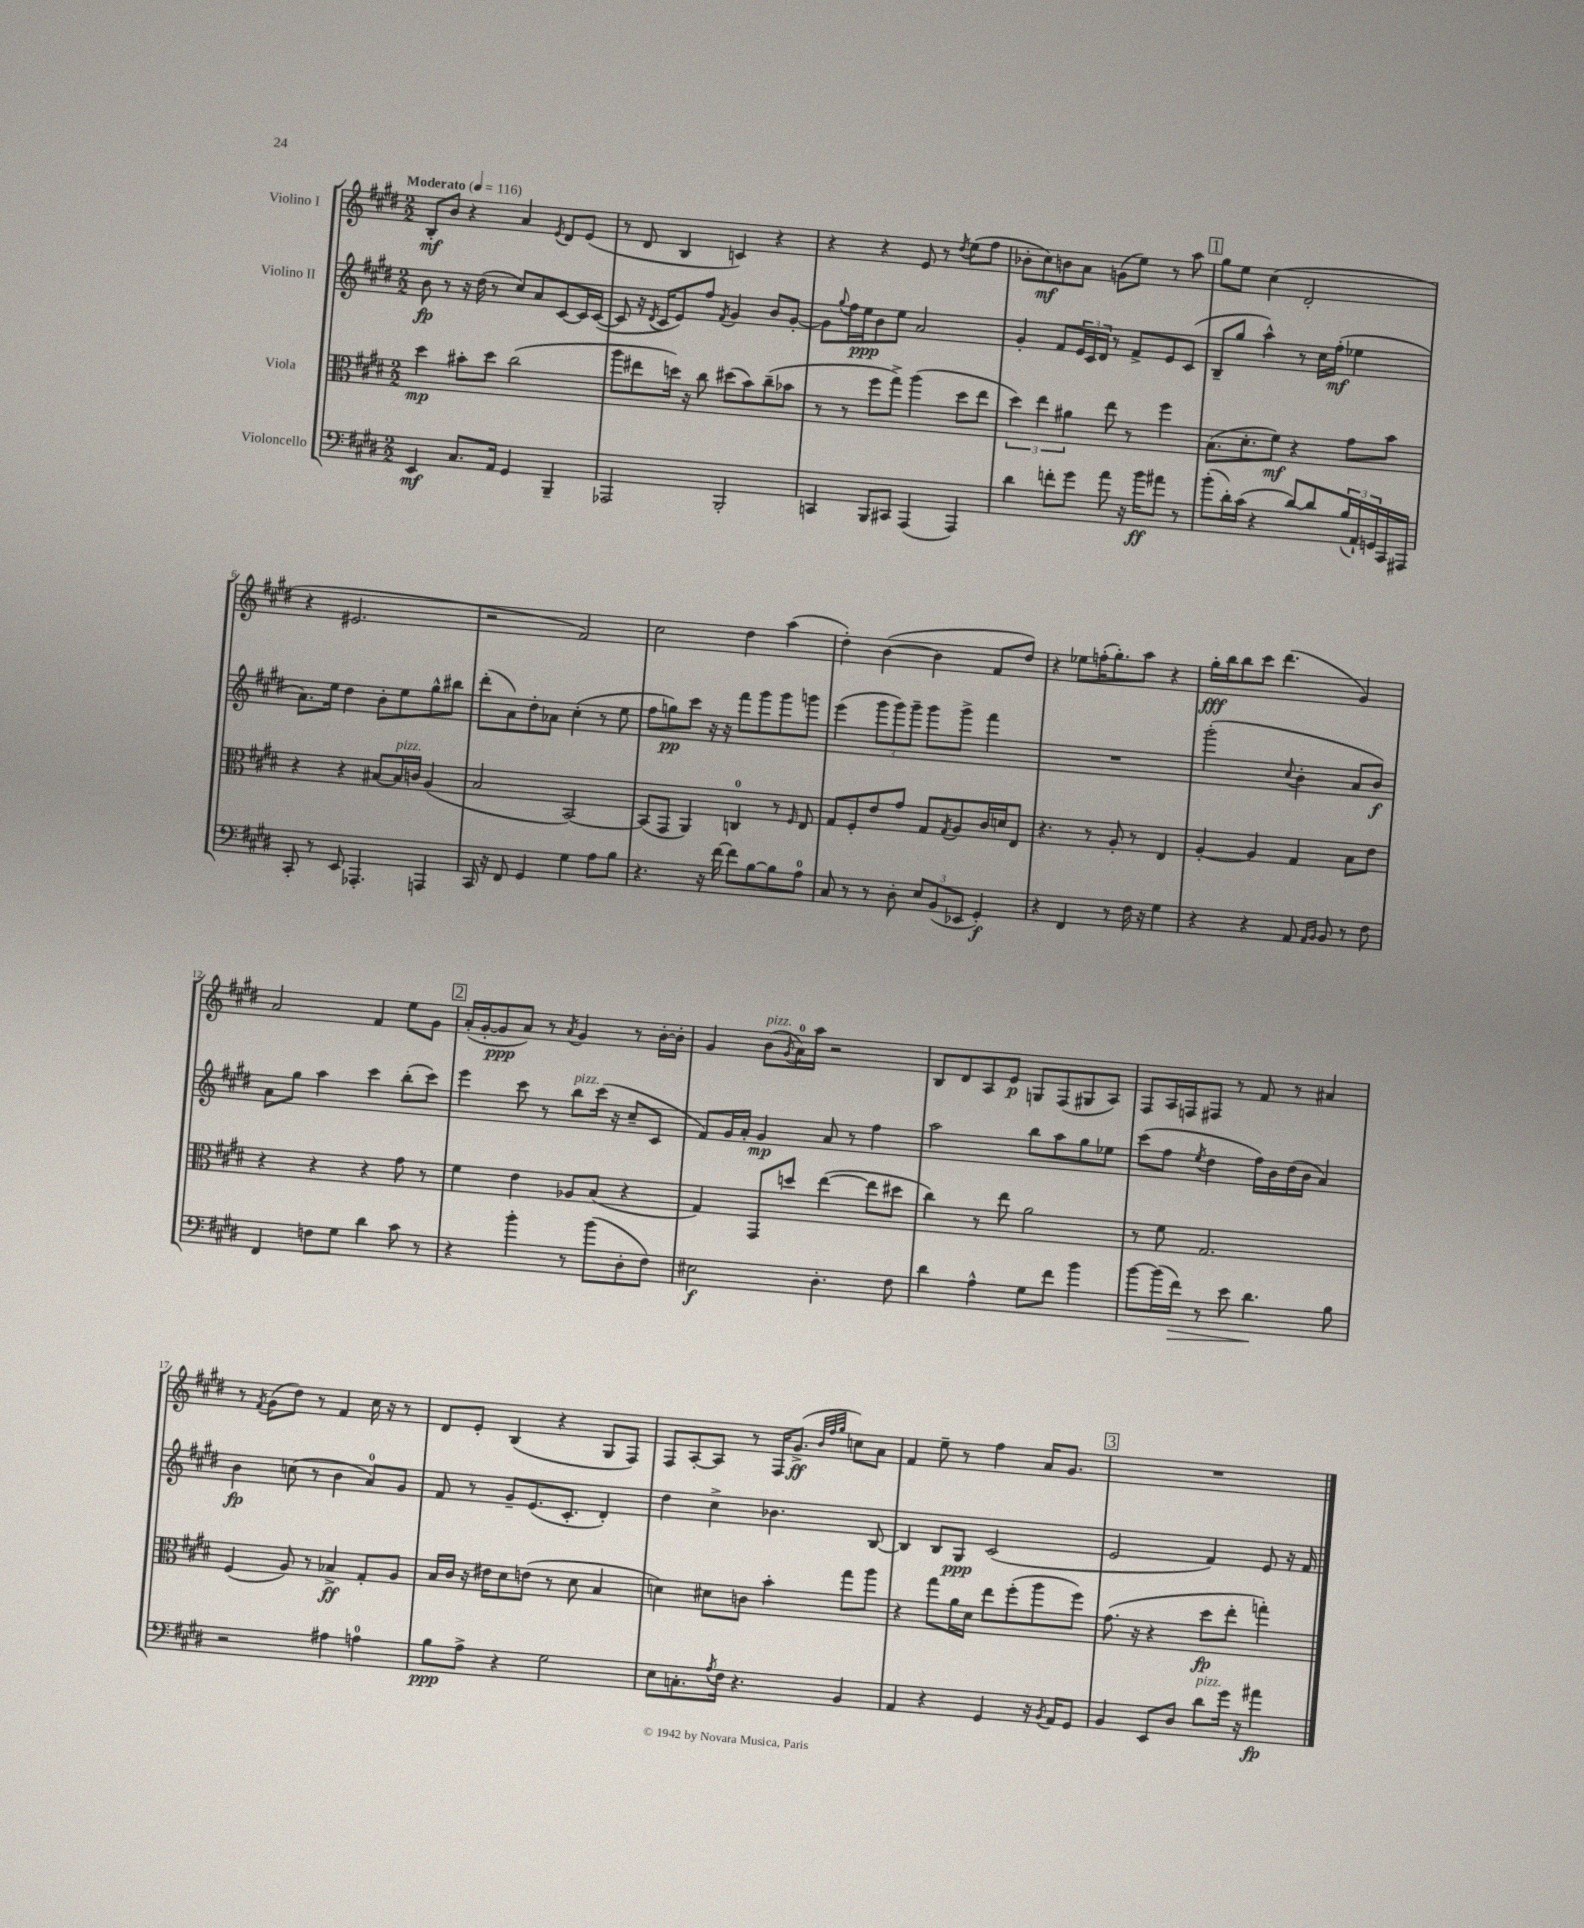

**kern	**kern	**kern	**kern
*staff4	*staff3	*staff2	*staff1
*clefF4	*clefC3	*clefG2	*clefG2
*k[f#c#g#d#]	*k[f#c#g#d#]	*k[f#c#g#d#]	*k[f#c#g#d#]
*M2/2	*M2/2	*M2/2	*M2/2
*MM116	*MM116	*MM116	*MM116
4EE	4dd#	8b	8B'
.	.	8r	8b
8.C#	8b#'	16r	4r
.	.	(16dd#	.
.	8dd#	8r	.
16AA	.	.	.
4GG#	(2cc#	8cc#)	4a
.	.	8a	.
.	.	.	8qe
4BBB~	.	[8c#	8d#
.	.	16c#]	(8e
.	.	([16c#	.
=	=	=	=
2AAA-	8aa	8c#]	8r
.	8ee#	16r	8d#
.	.	8qd#	.
.	.	16c#	.
.	16dd)	8e)	4B
.	16r	.	.
.	8cc#	8ff#	.
.	.	8qf#	.
2BBB'	(8dd#	4g#	4c)
.	8b)	.	.
.	(8cc#~	8b	4r
.	8b-	[8g#'	.
=	=	=	=
4CC	8r	8g#]	4r
.	.	8qqgg#	.
.	8r	16ff#	.
.	.	16ee	.
8BBB	8ff#	8b	4r
8CC#	8gg#^)	8ee	.
(4AAA	(4aa	2a	8e
.	.	.	8r
.	.	.	8qdd#
4AAA)	8dd#	.	(8ee
.	8ee	.	8ff#
=	=	=	=
4d#	6dd#)	4g#'	8b-'
.	.	.	8cc#)
.	6ee	.	.
8f'	.	8f#	8b
.	6a#	.	.
8g#	.	24e	8a
.	.	24c#	.
.	.	24d#	.
8a	8ee	8r	(8g
16r	8r	8f#^	8ee)
16b	.	.	.
8a#	4ff#	8e	8r
8r	.	(8c#	8aa
=	=	=	=
(8b'	(8.B	8B~	8gg#
16d#')	.	8gg#	8ee
(16c#	8.d#'	.	.
4r	.	4aa^^)	(4cc#
.	8f#)	.	.
[8d#)	4r	8r	2d#'
8d#]	.	16cc#	.
.	.	(16ff#'	.
(24B	8g#	4ee-	.
24AA`)	.	.	.
24GG	.	.	.
16CC#	8b	.	.
16AAA#	.	.	.
=	=	=	=
8CC#'	4r	8.a)	4r
8r	.	.	.
.	.	16ee	.
8EE	4r	4dd#	2.e#
4.AAA-'	.	.	.
.	[8B#	8b'	.
.	16B#]	8ee	.
.	16c	.	.
4AAA	(4A	8gg#^^	.
.	.	8bb#	.
=	=	=	=
16CC#	2B	(8ddd#'	2r
16r	.	.	.
8FF#	.	8a)	.
4GG#	.	8dd#'	.
.	.	8a-	.
4G#	[2BB)	(4cc#'	2f#)
8A	.	8r	.
8B	.	8ee	.
=	=	=	=
4.r	(8BB]	8ff#	2cc#
.	8GG#	8gg)	.
.	4AA)	8ccc#	.
16r	.	16r	.
[16f#	.	16r	.
8f#]	4C	8fff#	4dd#
[8B	.	8ggg#	.
8B]	8r	8ggg#	(4aa
.	16qqF#	.	.
8A	8E	8ggg	.
=	=	=	=
8C#	8G#	(4eee	4dd#')
8r	8F#'	.	.
8r	8e	12ggg#	([4b
.	.	12ggg#)	.
8D#'	8g#	.	.
.	.	12ggg#~	.
12E	8G#	8ggg#	4b]
(12BB	.	.	.
.	8qG#	.	.
.	8A	8ggg#^	.
12EE-	.	.	.
4GG#')	16c#	4fff#	8f#
.	16d	.	.
.	8E	.	8dd#)
=	=	=	=
4r	4.r	1r	4r
4FF#	.	.	8ee-
.	8r	.	(16ff'
.	.	.	8.gg#')
8r	8A'	.	.
16F#	8r	.	8aa
16r	.	.	.
4G#	4E	.	4r
=	=	=	=
4r	[4A'	(2ggg#'	16gg#'
.	.	.	16bb
.	.	.	8bb
4r	4A]	.	8ccc#
.	.	.	(4.ddd#
.	.	8qqcc#	.
8AA	4G#	4b'	.
16qqAA	.	.	.
16qqBB	.	.	.
8BB	.	.	.
8r	8B	8a	4g#)
8F#	8e	8b)	.
=	=	=	=
4FF#	4r	8a	2a
.	.	8gg#	.
8F	4r	4aa	.
8G#	.	.	.
4d#	4r	4ccc#	4f#
8c#	8g#	(8bb'	8ee
8r	8r	8ccc#)	8g#
=	=	=	=
4r	4f#	4eee	(16a'
.	.	.	[16g#'
.	.	.	8g#]
4b'	4e	8ccc#	8a)
.	.	8r	8r
.	.	.	8qa
8r	8A-	8bb	4g#
(8b	(8B	(16ccc#	.
.	.	16r	.
8D#'	4r	8cc#~	8r
8F#)	.	8c#	[16b'
.	.	.	16b']
=	=	=	=
2E#	4G#)	8f#)	4g#
.	.	16g#	.
.	.	16a'	.
.	8GG#	4g#	(8b
.	.	.	8qg#
.	8dd	.	16a)
.	.	.	16aa
4.D#'	([4ee	8a	2r
.	.	8r	.
.	8ee]	4ff#	.
8F#	8dd#	.	.
=	=	=	=
4d#	4cc#)	2aa	8B
.	.	.	8d#
4A^^	8r	.	8A
.	8ee	.	8e
8G#	2a	8bb	8G
8f#	.	8aa	(8F#
4b	.	8gg#	8G#
.	.	8ee-	8A)
=	=	=	=
[8b	8r	(8ccc#	8F#
(16b]	8f#	8ff#	16A
16f#)	.	.	16F
.	.	8qee	.
8r	2.G#	4dd#	8F#
8e	.	.	8r
4.d#	.	16ff#)	8f#
.	.	16b	.
.	.	(16dd#	8r
.	.	16b	.
.	.	4a)	4a#
8B	.	.	.
=	=	=	=
2r	(4F#	4b	8r
.	.	.	8qf#
.	.	.	(8g#
.	8A)	(8cc	8dd#)
.	8r	8r	8r
4A#	4B-^	4b	4f#
4A	8G#'	8a)	16cc#
.	.	.	16r
.	8A	8g#	8r
=	=	=	=
8B	16B	8f#	8d#
.	16c#	.	.
8A^	16r	8r	8e'
.	16e#	.	.
4r	8d#	8g#~	(4B
.	(8e	(8.e	.
2G#	8r	.	4r
.	.	8.c#'	.
.	8d#	.	.
.	4B	4d#')	8G#
.	.	.	8F#)
=	=	=	=
8E	4d)	4dd#	8F#
8.C'	.	.	[8A'
.	8d#	4cc#^	8A]
8qA	.	.	.
16F#	.	.	.
4.r	8c	.	8r
.	4b'	4.b-	16F#
.	.	.	(8.g#^
.	.	.	32qqb
.	.	.	32qqff#
.	.	.	32qqgg#
4BB	8gg#	.	8cc)
.	8aa	[8B	8a
=	=	=	=
4AA	4r	4B]	4f#
4r	8gg#	8B	8ee~
.	16a	8G#	8r
.	16d#	.	.
4GG#	8ee	(2c#	4ff#
.	(8ff#'	.	.
16r	8aa	.	16a
8qBB	.	.	.
16AA	.	.	8.g#
8GG#	8ff#)	.	.
=	=	=	=
4BB	(8.g#	2e	1r
.	16r	.	.
8EE	4r	.	.
8D#	.	.	.
8d#	8dd#	4f#)	.
16g#	8ee'	.	.
16r	.	.	.
4a#	4gg')	8e	.
.	.	16r	.
.	.	16f#	.
==	==	==	==
*-	*-	*-	*-
